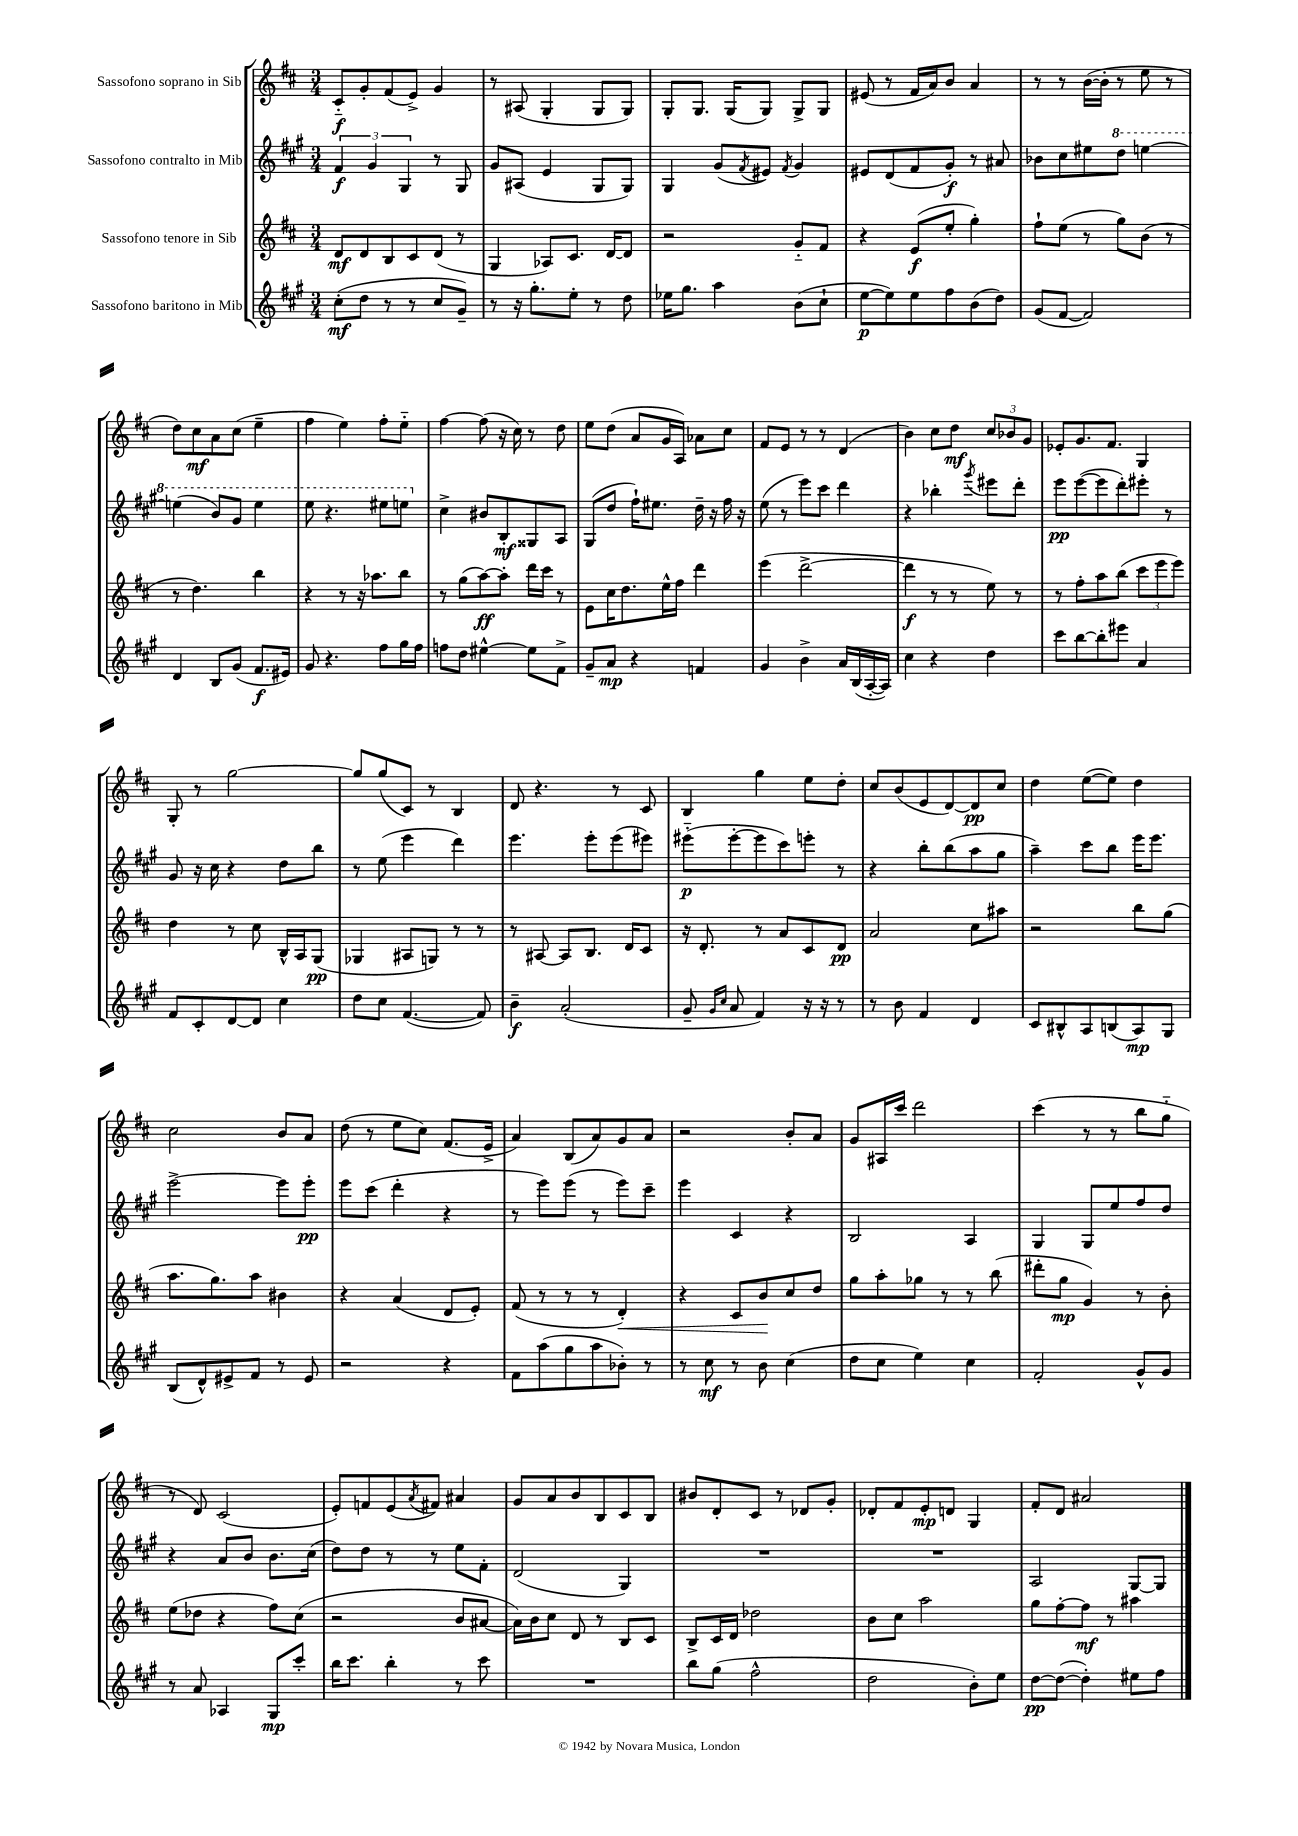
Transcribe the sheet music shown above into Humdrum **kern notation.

**kern	**dynam	**kern	**dynam	**kern	**dynam	**kern	**dynam
*part4	*part4	*part3	*part3	*part2	*part2	*part1	*part1
*staff4	*staff4	*staff3	*staff3	*staff2	*staff2	*staff1	*staff1
*I"Sassofono baritono in Mib	*	*I"Sassofono tenore in Sib	*	*I"Sassofono contralto in Mib	*	*I"Sassofono soprano in Sib	*
*clefG2	*	*clefG2	*	*clefG2	*	*clefG2	*
*k[f#c#g#]	*	*k[f#c#]	*	*k[f#c#g#]	*	*k[f#c#]	*
*M3/4	*	*M3/4	*	*M3/4	*	*M3/4	*
=1	=1	=1	=1	=1	=1	=1	=1
(8cc#'\L	mf	8d/L	mf	6f#/	f	8c#/L	f
8dd\J	.	8d/	.	.	.	8g'/	.
.	.	.	.	6g#/	.	.	.
8r	.	8B/	.	.	.	(8f#/	.
.	.	.	.	6G#/	.	.	.
8r	.	8c#/	.	.	.	8e^/J)	.
8cc#/L	.	(8d/J	.	8r	.	4g/	.
8g#~/J)	.	8r	.	8G#/	.	.	.
=2	=2	=2	=2	=2	=2	=2	=2
8r	.	4G/	.	8g#/L	.	8r	.
16r	.	.	.	(8A#X/J	.	(8A#X/	.
8.gg#'\L	.	.	.	.	.	.	.
.	.	8A-X/L)	.	4e/	.	4G'/	.
8ee'\J	.	8.c#/J	.	.	.	.	.
8r	.	.	.	8G#/L	.	8G/L	.
.	.	[16d/KL	.	.	.	.	.
8dd\	.	8d/J]	.	8G#/J)	.	8G/J)	.
=3	=3	=3	=3	=3	=3	=3	=3
16ee-X\KL	.	2r	.	4G#/	.	8G'/L	.
8.gg#\J	.	.	.	.	.	.	.
.	.	.	.	.	.	8.G/J	.
4aa\	.	.	.	(8g#/L	.	.	.
.	.	.	.	.	.	(16G/KL	.
.	.	.	.	8qf#/	.	.	.
.	.	.	.	8e#X/J)	.	8G/J)	.
.	.	.	.	8qf#/	.	.	.
(8b\L	.	8g/L	.	4g#/	.	8G^/L	.
8cc#`\J	.	8f#/J	.	.	.	8G/J	.
=4	=4	=4	=4	=4	=4	=4	=4
[8ee\L	p	4r	.	8e#X/L	.	(8e#X/	.
8ee\])	.	.	.	(8d/	.	8r	.
8ee\	.	(8e/L	f	8f#/	.	16f#/LL	.
.	.	.	.	.	.	16a/J)	.
8ff#\	.	8ee'/J	.	8g#'/J)	f	8b/J	.
(8b\	.	4gg'\)	.	8r	.	4a/	.
8dd\J)	.	.	.	8a#X/	.	.	.
=5	=5	=5	=5	=5	=5	=5	=5
(8g#/L	.	8ff#`\L	.	8b-X\L	.	8r	.
[8f#/J	.	(8ee\J	.	8cc#\	.	8r	.
2f#/])	.	8r	.	8ee#X\	.	([16b\LL	.
.	.	.	.	.	.	16b'\JJ]	.
*	*	*	*	*8va	*	*	*
.	.	8gg\L)	.	8ddd\J	.	8r	.
.	.	(8b\J	.	[4eeen\	.	8ee\	.
.	.	8r	.	.	.	8r	.
!!LO:LB:g=z
=6	=6	=6	=6	=6	=6	=6	=6
4d/	.	8r	.	(4eeen\]	.	8dd\L)	.
.	.	4.dd\)	.	.	.	8cc#\	mf
8B/L	.	.	.	8bb/L)	.	8a\	.
(8g#/J	.	.	.	8gg#/J	.	(8cc#\J	.
8.f#/L	f	4bb\	.	4eee\	.	4ee~\	.
16e#X/Jk)	.	.	.	.	.	.	.
=7	=7	=7	=7	=7	=7	=7	=7
8g#/	.	4r	.	8eee\	.	4ff#\	.
4.r	.	.	.	4.r	.	.	.
.	.	8r	.	.	.	4ee\)	.
.	.	16r	.	.	.	.	.
.	.	8.aa-X\L	.	.	.	.	.
8ff#\L	.	.	.	8eee#X\L	.	8ff#'\L	.
16gg#\L	.	8bb\J	.	8eeen\J	.	8ee\J	.
16ff#\JJ	.	.	.	.	.	.	.
=8	=8	=8	=8	=8	=8	=8	=8
*	*	*	*	*X8va	*	*	*
8ffn\L	.	8r	.	4cc#^\	.	[4ff#\	.
8dd\J	.	(8gg\L	.	.	.	.	.
[4ee#X^^\	.	[8aa\)	ff	8b#X/L	.	(8ff#\]	.
.	.	8aa'\J]	.	8B'/	mf	16r	.
.	.	.	.	.	.	16cc#\)	.
8ee#\L]	.	16ddd\LL	.	8G##X/	.	8r	.
.	.	16ccc#\JJ	.	.	.	.	.
8f#^\J	.	8r	.	8A/J	.	8dd\	.
=9	=9	=9	=9	=9	=9	=9	=9
8g#~/L	.	8e\L	.	(8G#/L	.	8ee\L	.
8a/J	mp	16cc#\K	.	8dd/J	.	(8dd\J	.
.	.	8.dd\	.	.	.	.	.
4r	.	.	.	16ff#`\KL)	.	8a/L	.
.	.	.	.	8.ee#X\J	.	.	.
.	.	16ee^^\L	.	.	.	16g/L	.
.	.	16ff#\JJ	.	.	.	16A/JJ)	.
4fn/	.	4ddd\	.	16dd~\	.	8a-X\L	.
.	.	.	.	16r	.	.	.
.	.	.	.	16ff#\	.	8cc#\J	.
.	.	.	.	16r	.	.	.
=10	=10	=10	=10	=10	=10	=10	=10
4g#/	.	(4eee\	.	(8ee\	.	8f#/L	.
.	.	.	.	8r	.	8e/J	.
4b^\	.	[2ddd^\	.	8eee\L)	.	8r	.
.	.	.	.	8ccc#\J	.	8r	.
16a/LL	.	.	.	4ddd\	.	(4d/	.
(16B/	.	.	.	.	.	.	.
[16A'/	.	.	.	.	.	.	.
16A/JJ])	.	.	.	.	.	.	.
=11	=11	=11	=11	=11	=11	=11	=11
4cc#\	.	4ddd\]	f	4r	.	4b\)	.
4r	.	8r	.	4bb-X'\	.	8cc#\L	.
.	.	8r	.	.	.	8dd\J	mf
.	.	.	.	8qggg#/	.	.	.
4dd\	.	8ee\)	.	8eee#X\L	.	12cc#/L	.
.	.	.	.	.	.	12b-X/	.
.	.	8r	.	8ddd'\J	.	.	.
.	.	.	.	.	.	12g/J	.
=12	=12	=12	=12	=12	=12	=12	=12
8ccc#\L	.	8r	.	8eee\L	pp	8e-X'/L	.
[8bb\	.	8ff#'\L	.	([8eee\	.	8.g/	.
8bb'\]	.	8aa\	.	8eee\]	.	.	.
.	.	.	.	.	.	8.f#/J	.
8eee#X\J	.	(8bb\J	.	8ddd'\)	.	.	.
4a/	.	12ccc#\L	.	8eee#X'\J	.	4G/	.
.	.	12eee\	.	.	.	.	.
.	.	.	.	8r	.	.	.
.	.	12eee\J)	.	.	.	.	.
!!LO:LB:g=z
=13	=13	=13	=13	=13	=13	=13	=13
8f#/L	.	4dd\	.	8g#/	.	8G'/	.
8c#'/	.	.	.	16r	.	8r	.
.	.	.	.	16cc#\	.	.	.
[8d/	.	8r	.	4r	.	[2gg\	.
8d/J]	.	8cc#\	.	.	.	.	.
4cc#\	.	16B^^/LL	.	8dd\L	.	.	.
.	.	16A/J	.	.	.	.	.
.	.	(8G/J	pp	8bb\J	.	.	.
=14	=14	=14	=14	=14	=14	=14	=14
8dd\L	.	4G-X/	.	8r	.	8gg/L]	.
8cc#\J	.	.	.	(8ee\	.	(8gg/	.
([4.f#/	.	8A#X/L	.	4eee\	.	8c#/J)	.
.	.	8Gn/J)	.	.	.	8r	.
.	.	8r	.	4ddd\)	.	4B/	.
8f#/])	.	8r	.	.	.	.	.
=15	=15	=15	=15	=15	=15	=15	=15
4b~\	f	8r	.	4.eee\	.	8d/	.
.	.	[8A#X/	.	.	.	4.r	.
(2a'/	.	8A#/L]	.	.	.	.	.
.	.	8.B/J	.	8eee'\L	.	.	.
.	.	.	.	(8eee\	.	8r	.
.	.	16d/KL	.	.	.	.	.
.	.	8c#/J	.	8eee#X\J)	.	8c#/	.
=16	=16	=16	=16	=16	=16	=16	=16
8g#~/	.	16r	.	(8eee#X\L	p	4B/	.
.	.	8.d'/	.	.	.	.	.
16qqg#/LL	.	.	.	.	.	.	.
16qqcc#/JJ	.	.	.	.	.	.	.
8a/	.	.	.	[8eee#'\	.	.	.
4f#/)	.	8r	.	8eee#\]	.	4gg\	.
.	.	8a/L	.	8ccc#\)	.	.	.
16r	.	8c#/	.	8eeen'\J	.	8ee\L	.
16r	.	.	.	.	.	.	.
8r	.	8d/J	pp	8r	.	8dd'\J	.
=17	=17	=17	=17	=17	=17	=17	=17
8r	.	2a/	.	4r	.	8cc#/L	.
8b\	.	.	.	.	.	(8b/	.
4f#/	.	.	.	8bb'\L	.	8e/	.
.	.	.	.	(8bb\	.	[8d/)	.
4d/	.	8cc#\L	.	8aa\	.	8d/]	pp
.	.	8aa#X\J	.	8gg#\J	.	8cc#/J	.
=18	=18	=18	=18	=18	=18	=18	=18
8c#/L	.	2r	.	4aa~\)	.	4dd\	.
8B#X^^/	.	.	.	.	.	.	.
8A/	.	.	.	8ccc#\L	.	([8ee\L	.
(8Bn/	.	.	.	8bb\J	.	8ee\J])	.
8A/)	mp	8bb\L	.	16eee\KL	.	4dd\	.
.	.	.	.	8.eee\J	.	.	.
8G#/J	.	(8gg\J	.	.	.	.	.
!!LO:LB:g=z
=19	=19	=19	=19	=19	=19	=19	=19
(8B/L	.	8.aa\L	.	[2eee^\	.	2cc#\	.
8d^^/)	.	.	.	.	.	.	.
.	.	8.gg\)	.	.	.	.	.
8e#X^/	.	.	.	.	.	.	.
8f#/J	.	8aa\J	.	.	.	.	.
8r	.	4b#X\	.	8eee\L]	.	8b/L	.
8e#/	.	.	.	8eee'\J	pp	8a/J	.
=20	=20	=20	=20	=20	=20	=20	=20
2r	.	4r	.	8eee\L	.	(8dd\	.
.	.	.	.	(8ccc#\J	.	8r	.
.	.	(4a/	.	4ddd'\	.	8ee\L	.
.	.	.	.	.	.	8cc#\J)	.
4r	.	8d/L	.	4r	.	(8.f#/L	.
.	.	8e'/J)	.	.	.	.	.
.	.	.	.	.	.	16e^/Jk	.
=21	=21	=21	=21	=21	=21	=21	=21
8f#\L	.	(8f#/	.	8r	.	4a/)	.
(8aa\	.	8r	.	8eee\L)	.	.	.
8gg#\	.	8r	.	(8eee\J	.	(8B/L	.
8aa\	.	8r	.	8r	.	8a/)	.
!	!	!	!LO:HP:b	!	!	!	!
8b-X'\J)	.	4d'/)	<	8eee\L)	.	8g/	.
8r	.	.	.	8ccc#~\J	.	8a/J	.
=22	=22	=22	=22	=22	=22	=22	=22
8r	.	4r	.	4eee\	.	2r	.
8cc#\	mf	.	.	.	.	.	.
8r	.	8c#/L	.	4c#/	.	.	.
8b\	.	8b/	.	.	.	.	.
(4cc#\	.	8cc#/	[	4r	.	8b'/L	.
.	.	8dd/J	.	.	.	8a/J	.
=23	=23	=23	=23	=23	=23	=23	=23
8dd\L	.	8gg\L	.	2B/	.	8g/L	.
8cc#\J	.	8aa'\	.	.	.	16A#X/L	.
.	.	.	.	.	.	16ccc#/JJ	.
4ee\)	.	8gg-X\J	.	.	.	2ddd\	.
.	.	8r	.	.	.	.	.
4cc#\	.	8r	.	4A/	.	.	.
.	.	(8bb\	.	.	.	.	.
=24	=24	=24	=24	=24	=24	=24	=24
2f#'/	.	8ddd#X'\L	.	4G#/	.	(4ccc#\	.
.	.	8gg\J	mp	.	.	.	.
.	.	4g/)	.	8G#/L	.	8r	.
.	.	.	.	8ee/	.	8r	.
8g#^^/L	.	8r	.	8ff#/	.	8bb\L	.
8g#/J	.	8b'\	.	8dd/J	.	8gg\J	.
!!LO:LB:g=z
=25	=25	=25	=25	=25	=25	=25	=25
8r	.	(8ee\L	.	4r	.	8r	.
8a/	.	8dd-X\J	.	.	.	8d/)	.
4A-X/	.	4r	.	8a/L	.	(2c#/	.
.	.	.	.	8b/J	.	.	.
8G#/L	mp	8ff#\L)	.	8.b\L	.	.	.
8ccc#'/J	.	(8cc#\J	.	.	.	.	.
.	.	.	.	(16cc#\Jk	.	.	.
=26	=26	=26	=26	=26	=26	=26	=26
16bb\KL	.	2r	.	8dd\L)	.	8e'/L)	.
8.ccc#\J	.	.	.	.	.	.	.
.	.	.	.	8dd\J	.	8fn/	.
4bb'\	.	.	.	8r	.	(8e/	.
.	.	.	.	.	.	8qa/	.
.	.	.	.	8r	.	8f#X/J)	.
8r	.	8b/L	.	8ee\L	.	4a#X/	.
8ccc#\	.	[8a#X/J	.	8f#'\J	.	.	.
=27	=27	=27	=27	=27	=27	=27	=27
2.r	.	16a#\LL])	.	(2d/	.	8g/L	.
.	.	16b\J	.	.	.	.	.
.	.	8cc#\J	.	.	.	8a/	.
.	.	8d/	.	.	.	8b/	.
.	.	8r	.	.	.	8B/	.
.	.	8B/L	.	4G#/)	.	8c#/	.
.	.	8c#/J	.	.	.	8B/J	.
=28	=28	=28	=28	=28	=28	=28	=28
8bb\L	.	8B^/L	.	2.r	.	8b#X/L	.
(8gg#\J	.	16c#/L	.	.	.	8d'/	.
.	.	16d/JJ	.	.	.	.	.
2ff#^^\	.	2dd-X\	.	.	.	8c#/J	.
.	.	.	.	.	.	8r	.
.	.	.	.	.	.	8d-X/L	.
.	.	.	.	.	.	8g'/J	.
=29	=29	=29	=29	=29	=29	=29	=29
2dd\	.	8b\L	.	2.r	.	8d-X'/L	.
.	.	8cc#\J	.	.	.	8f#/	.
.	.	2aa\	.	.	.	8e'/	mp
.	.	.	.	.	.	8dn/J	.
8b'\L)	.	.	.	.	.	4G/	.
8ee\J	.	.	.	.	.	.	.
=30	=30	=30	=30	=30	=30	=30	=30
[8dd\L	pp	8gg\L	.	2A/	.	8f#'/L	.
(8dd\J_	.	[8ff#'\	.	.	.	8d/J	.
4dd'\])	.	8ff#\J]	mf	.	.	2a#X/	.
.	.	8r	.	.	.	.	.
8ee#X\L	.	4aa#X\	.	[8G#/L	.	.	.
8ff#\J	.	.	.	8G#/J]	.	.	.
==	==	==	==	==	==	==	==
*-	*-	*-	*-	*-	*-	*-	*-
